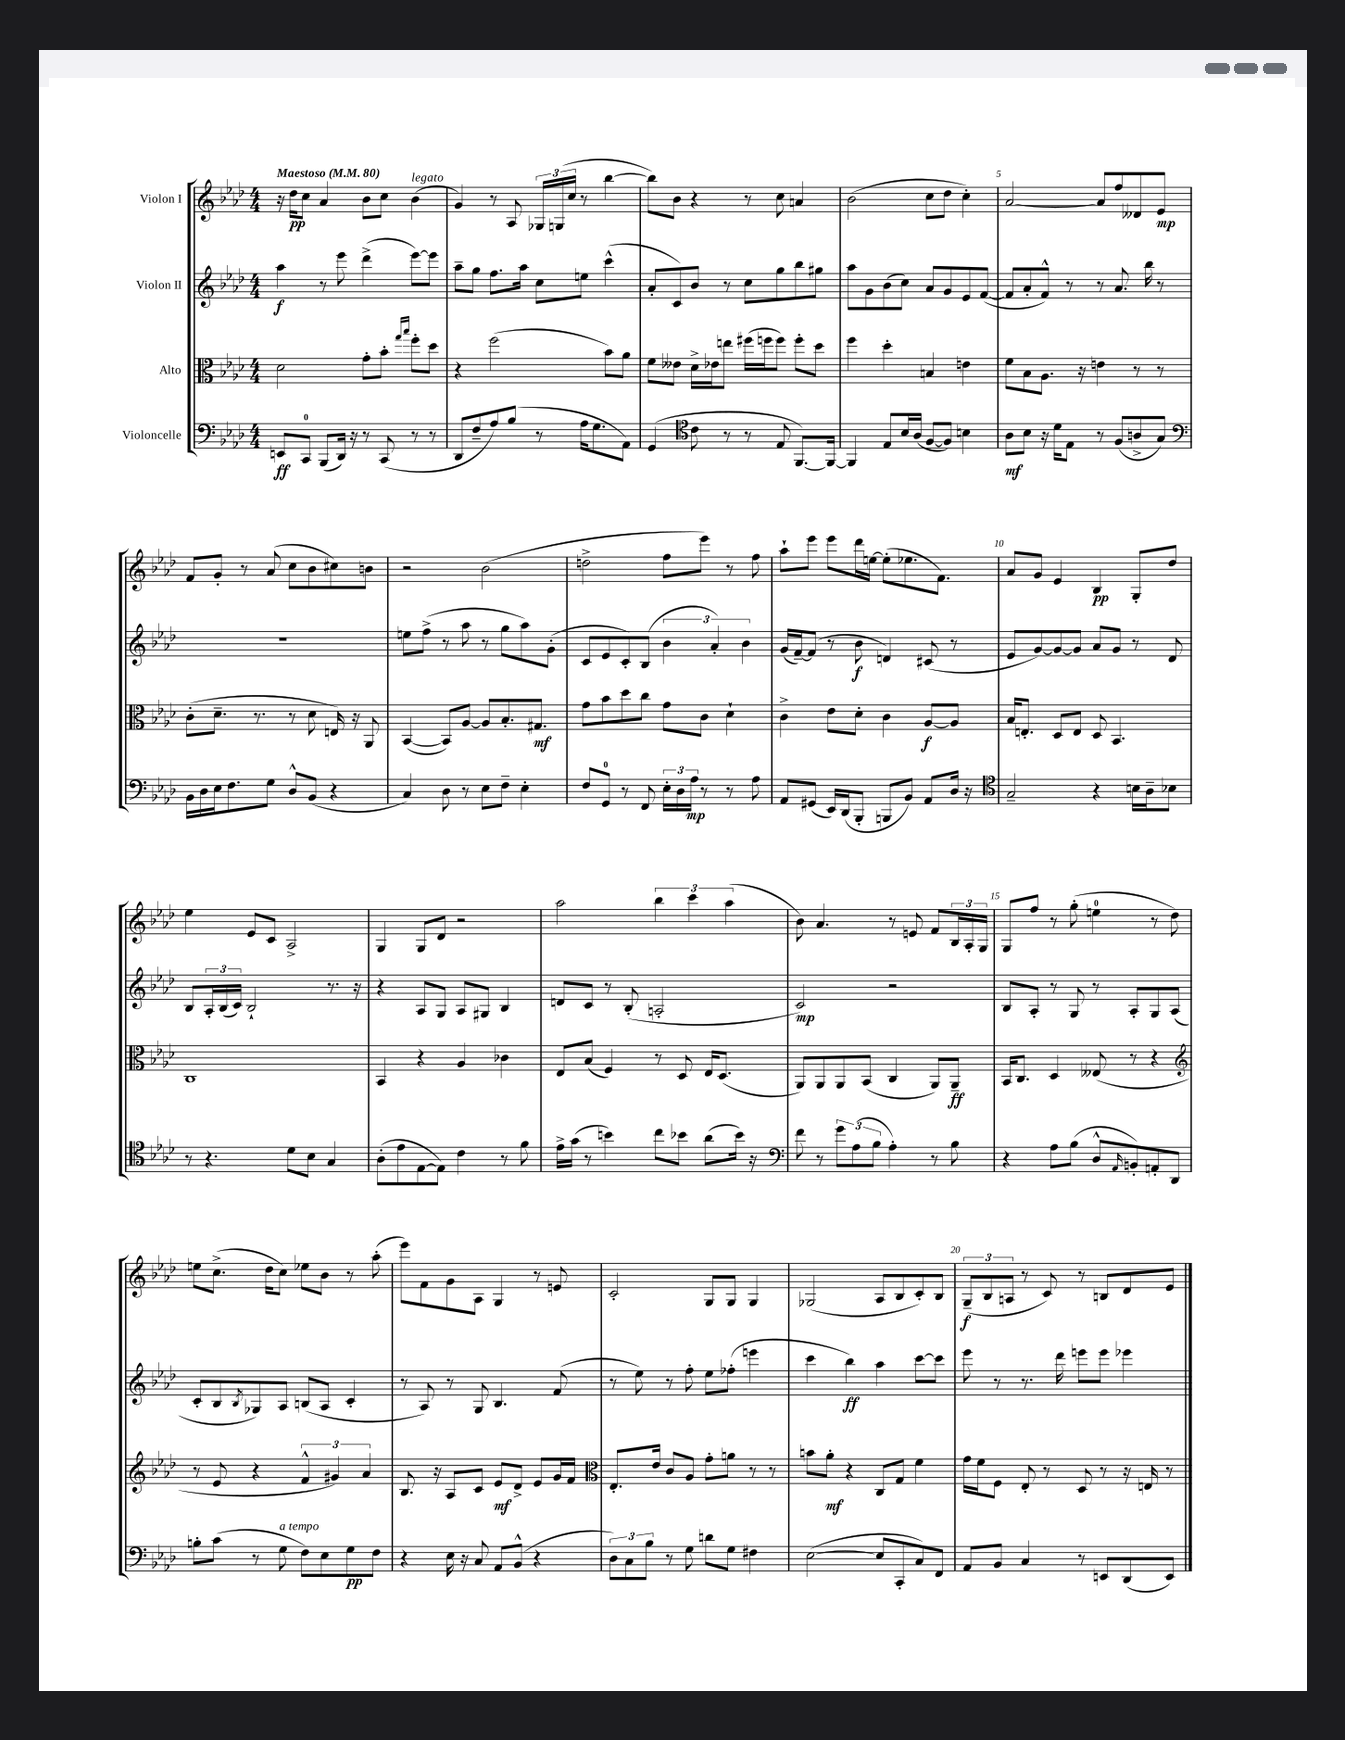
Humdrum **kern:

**kern	**kern	**kern	**kern
*staff4	*staff3	*staff2	*staff1
*clefF4	*clefC3	*clefG2	*clefG2
*k[b-e-a-d-]	*k[b-e-a-d-]	*k[b-e-a-d-]	*k[b-e-a-d-]
*M4/4	*M4/4	*M4/4	*M4/4
*MM80	*MM80	*MM80	*MM80
8EE	2d-	4aa-	16r
.	.	.	16dd-
8CC	.	.	8cc
(8BBB-	.	8r	4a-
16DD-)	.	8eee-	.
16r	.	.	.
8r	8g'	(4ddd-^	8b-
(8CC	8b-'	.	8cc
.	16qqgg	.	.
.	16qqbb-	.	.
8r	8ff'	[8eee-)	(4b-
8r	8dd-	8eee-]	.
=	=	=	=
8DD-	4r	8aa-~	4g)
8F~	.	8gg	.
8A-)	(2ff	8.ff	8r
(8B-	.	.	8A-
.	.	16aa-	.
8r	.	8cc	24G-
.	.	.	(24G
.	.	.	24cc
16A-	.	8ee	8r
8.G	.	.	.
.	8b-)	(4ccc^^	[4bb-
8AA-)	8a-	.	.
=	=	=	=
(4GG	8f	8a-'	8bb-])
.	8e--	8c)	8b-
*clefC4	*	*	*
8c	16d-^	8b-	4r
.	16e-	.	.
8r	8ee	8r	.
8r	(16ff#	8cc	8r
.	16ff	.	.
8E-	8ff)	8gg	8cc
[8.FF)	8ff'	8bb-	4a
.	8dd-	8gg#	.
16FF_	.	.	.
=	=	=	=
4FF]	4ff	8aa-	(2b-
.	.	8g	.
8E-	4dd-'	(8b-	.
16B-	.	8cc)	.
(16A-	.	.	.
[8F	4B	8a-	8cc
8F])	.	8g	8dd-
4B	4e	8e-	4cc')
.	.	([8f	.
=	=	=	=
8A-	8f	8f]	[2a-
8B-	8B-	8a-'	.
16r	8.A-	8f^^)	.
16d-	.	.	.
8E-	.	8r	.
.	16r	.	.
8r	4e	8r	8a-]
(8F	.	8.a-	8ff
8A^	8r	.	8d--
.	.	16bb-	.
8G)	8r	8r	8e-
=	=	=	=
*clefF4	*	*	*
16BB-	(8c'	1r	8f
16D-	.	.	.
16E-	8.d-~	.	8g'
8.F	.	.	.
.	.	.	8r
.	8.r	.	.
8G	.	.	(8a-
8D-^^	8r	.	8cc
(8BB-	8d-	.	8b-
4r	16E)	.	8cc#)
.	16r	.	.
.	8AA-	.	8b
=	=	=	=
4C)	([4BB-	8ee	2r
.	.	(8ff^	.
8D-	8BB-])	8r	.
8r	[8A-	8aa-	.
8E-	8A-]	8r	(2b-
8F~	8.B-'	8gg	.
4E-'	.	8aa-)	.
.	8.G#	.	.
.	.	(8g'	.
=	=	=	=
8F	8g	8c	2dd^
8GG	8b-	8e-	.
8r	8dd-	8c')	.
8FF	8cc	(8B-	.
24E-'	8g	6b-	8ff
24D-	.	.	.
24A-	.	.	.
8r	8c	.	8eee-)
.	.	6a-')	.
8r	4d-`	.	8r
.	.	6b-	.
8A-	.	.	8ff
=	=	=	=
8AA-	4c^	(16g	8aa-`
.	.	[16f~)	.
(8GG#	.	(8f]	8eee-
16EE-)	8e-	8r	8eee-
(16DD-	.	.	.
8BBB-'	8d-'	8b-	16ddd-
.	.	.	[16ee
8BBB	4c	4d)	(8ee']
8BB-)	.	.	8.ee-
8AA-	[8A-	(8c#	.
.	.	.	8.f)
16D-	8A-]	8r	.
16r	.	.	.
=	=	=	=
*clefC4	*	*	*
2G~	16B-	8e-	8a-
.	8.E'	.	.
.	.	[8g)	8g
.	8D-	8g_	4e-
.	8E	8g]	.
4r	8D-	8a-	4B-
.	4.BB-	8g	.
16B	.	8r	8G'
16A-~	.	.	.
8B-	.	8d-	8dd-
=	=	=	=
8r	1C	8B-	4ee-
4.r	.	24A-'	.
.	.	(24B-	.
.	.	24c)	.
.	.	2B-`	8e-
.	.	.	8c
8d-	.	.	2A-^
8B-	.	.	.
4G	.	8.r	.
.	.	16r	.
=	=	=	=
(8A-'	4BB-	4r	4G
8e-	.	.	.
[8E-	4r	8A-	8G
8E-])	.	8G	8d-
4c	4A-	8A-	2r
.	.	8G#	.
8r	4c-	4B-	.
8f	.	.	.
=	=	=	=
16e-^	8E-	8d	2aa-
(16g	.	.	.
8r	(8B-	8c	.
4b)	4F)	8r	.
.	.	(8B-'	.
8cc	8r	2A'	6bb-
8b-	8D-	.	.
.	.	.	6ccc
(8a-	16E-	.	.
.	(8.D-	.	.
.	.	.	(6aa-
16b-)	.	.	.
16r	.	.	.
=	=	=	=
*clefF4	*	*	*
8f	8AA-)	2c)	8b-)
8r	8AA-	.	4.a-
12g	8AA-	.	.
(12A-	.	.	.
.	(8BB-	.	.
12B-	.	.	.
4A-')	4C	2r	8r
.	.	.	8e
8r	8AA-)	.	8f
8B-	8AA-~	.	24B-
.	.	.	24A-'
.	.	.	24G
=	=	=	=
4r	16BB-	8B-	8G
.	8.C	.	.
.	.	8A-'	8ff
8A-	4D-	8r	8r
(8B-	.	8G	(8gg'
8D-^^	(8E--	8r	4ee
16qqAA-	.	.	.
8BB')	8r	8A-'	.
8AA'	4r	8G	8r
8DD-	.	(8A-	8dd-)
=	=	=	=
*	*clefG2	*	*
8B'	8r	8c'	8ee
(8c	8e-	8B-	(8.cc^
.	.	8qB-	.
8r	4r	8G-)	.
.	.	.	16dd-
8G	.	8A-	8cc)
8F)	6f^^	(8B	8ee-
8E-	.	8A-	8b-
.	6g#)	.	.
8G	.	4c'	8r
.	6a-	.	.
8F	.	.	(8aa-'
=	=	=	=
4r	8.B-	8r	8eee-)
.	.	8A-)	8f
.	16r	.	.
16E-	8A-	8r	8g
16r	.	.	.
8C	8c	8G	8A-
8AA-	8e-	4.B-	4G
(8BB-^^	8d-^	.	.
4r	8e-	.	8r
.	16g	(8f	8e
.	16f	.	.
=	=	=	=
*	*clefC3	*	*
12D-)	8.E-'	8r	2c'
12C	.	.	.
.	.	8ee-)	.
12B-	.	.	.
.	16e-	.	.
8r	8c	8r	.
8G	8A-	8ff'	.
8d	8g'	8ee-	8G
8G	8a	(8ff-'	8G
4F#	8r	4eee	4G
.	8r	.	.
=	=	=	=
([2E-	8b	4ccc	(2G-
.	8a-'	.	.
.	4r	4bb-)	.
8E-]	8C	4aa-	8A-
8CC'	8G	.	8B-
8C)	4f	[8ccc	8c')
8FF	.	8ccc]	8B-
=	=	=	=
8AA-	16g	8eee-	(12G~
.	16f	.	.
.	.	.	12B-
8BB-	8F	8r	.
.	.	.	12A
4C	8E-'	8.r	8r
.	8r	.	8c)
.	.	16ddd-	.
8r	8D-	8eee	8r
8EE	8r	8eee	8B
(8DD-	16r	4eee-	8d-
.	16E	.	.
8EE)	8r	.	8e-
==	==	==	==
*-	*-	*-	*-
